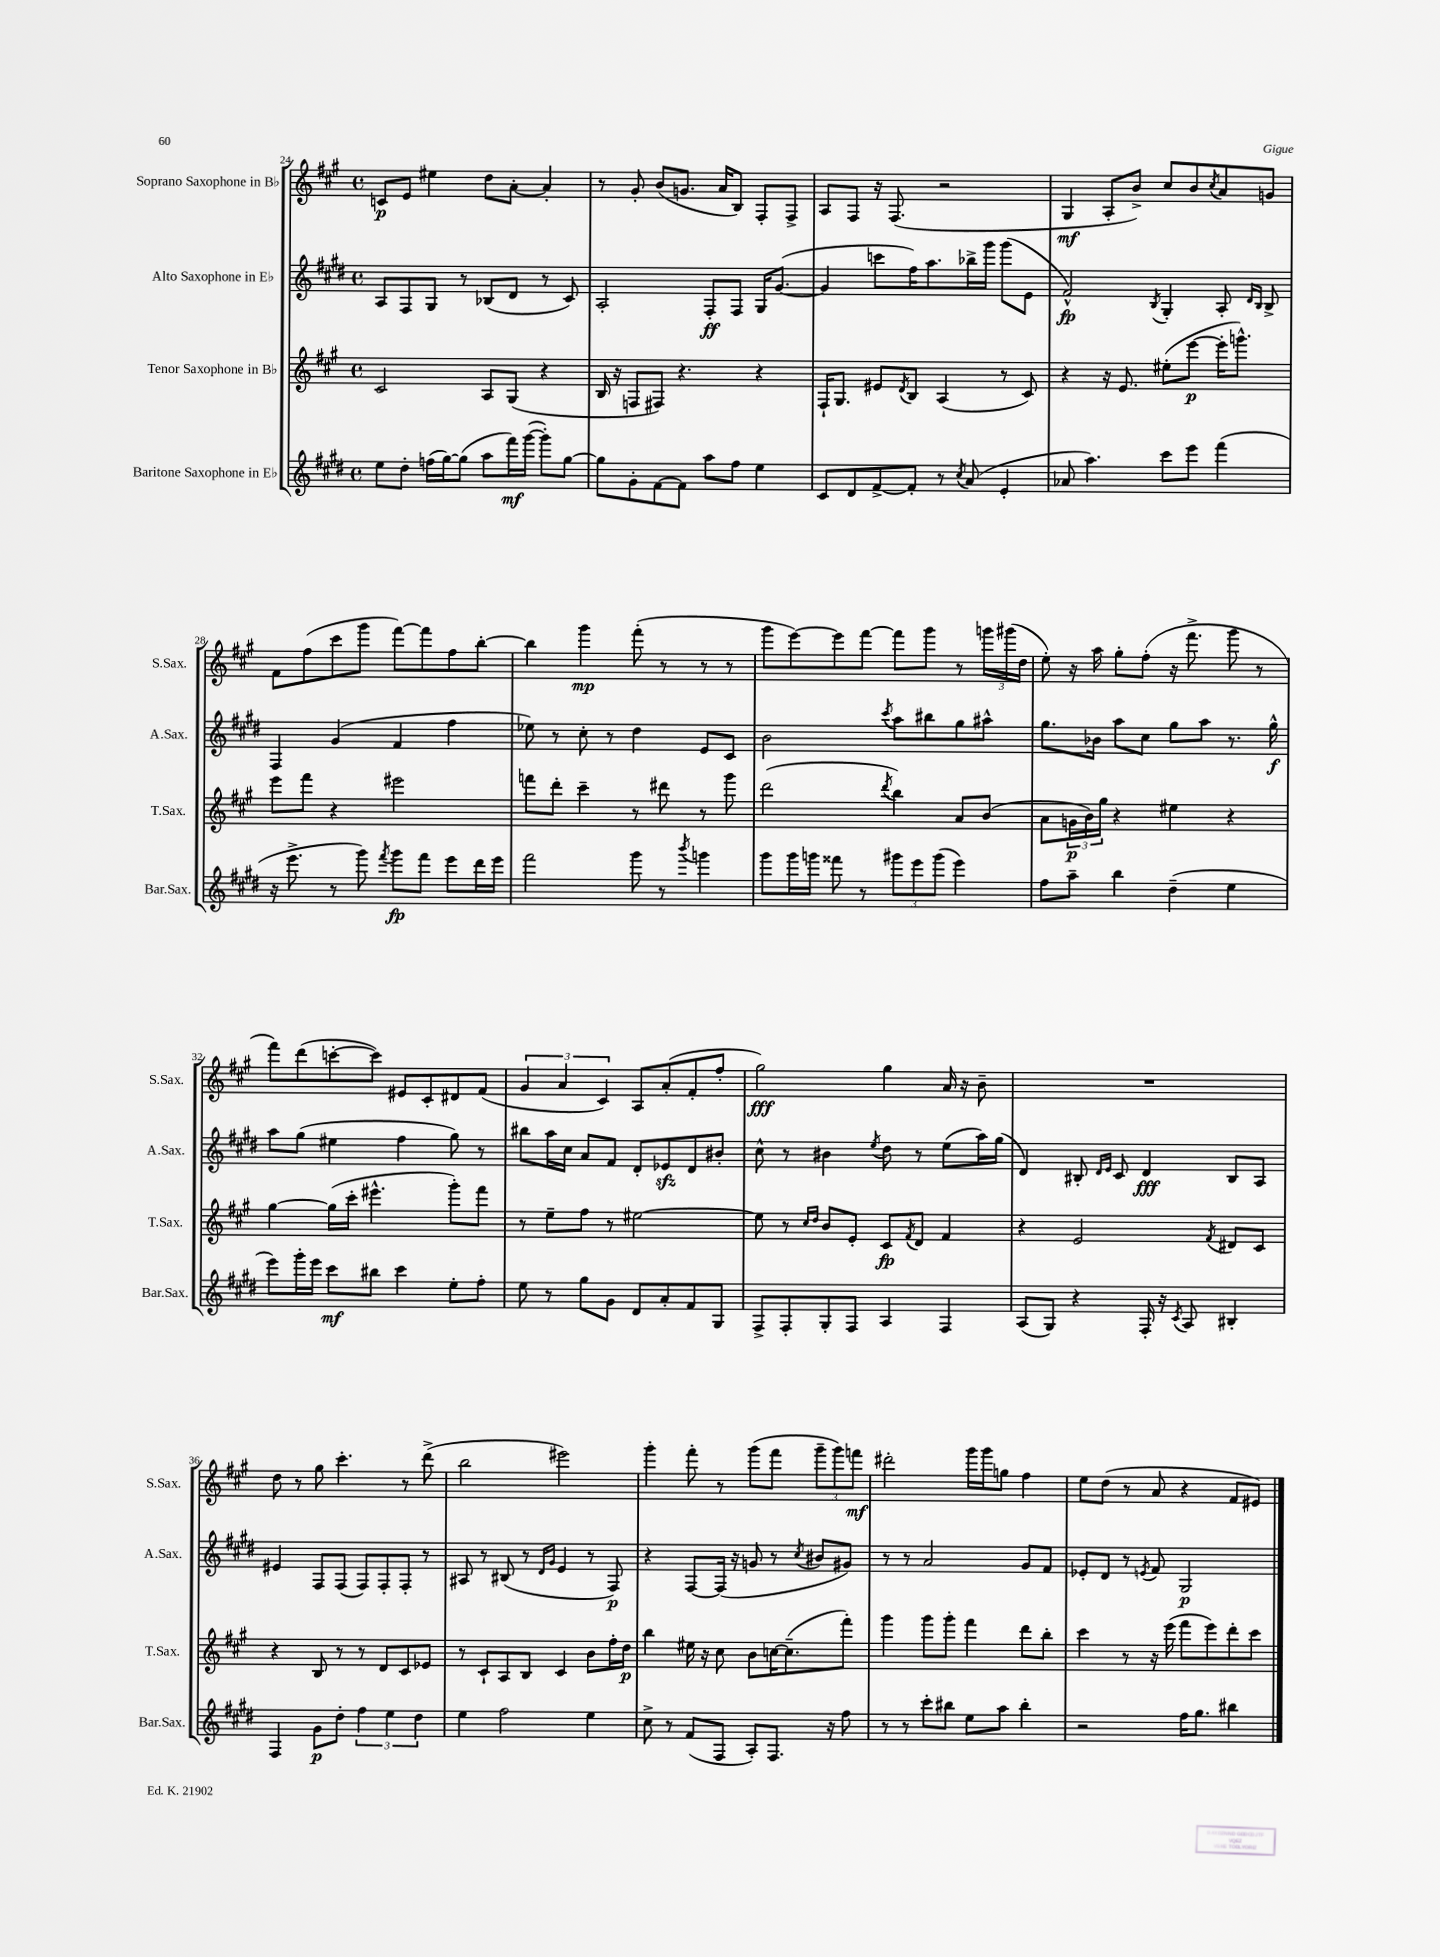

**kern	**kern	**kern	**kern
*staff4	*staff3	*staff2	*staff1
*clefG2	*clefG2	*clefG2	*clefG2
*k[f#c#g#d#]	*k[f#c#g#]	*k[f#c#g#d#]	*k[f#c#g#]
*M4/4	*M4/4	*M4/4	*M4/4
*met(c)	*met(c)	*met(c)	*met(c)
8ee\L	2c#/	8A/L	8c/L
8dd#'\J	.	8F#/	8e/J
(16ff\LL	.	8G#/J	4ee#\
[16gg#\J)	.	.	.
(8gg#\]J	.	8r	.
8aa\L	8A/L	(8B-/L	8dd\L
16fff#\L)	(8G#/J	8d#/J	[8a'\J
([16ggg#\JJ	.	.	.
8ggg#'\]L)	4r	8r	4a'/]
[8gg#\J	.	8c#/)	.
=	=	=	=
8gg#\]L	16B/	2A'/	8r
.	16r	.	.
8g#'\	8F/L	.	8g#'/
[8f#\	8F#/J)	.	(8b/L
8f#\]J	4.r	.	8.g/J
8aa\L	.	8F#'/L	.
.	.	.	16a/LK
8ff#\J	.	8F#/J	8B/J)
4ee\	4r	16G#/LK	8F#'/L
.	.	([8.g#/J	.
.	.	.	8F#^/J
=	=	=	=
8c#/L	16F#`/LK	4g#/]	8A/L
.	8.G#/J	.	.
8d#/	.	.	8F#/J
[8f#^/	8e#/L	8ccc\L	16r
.	.	.	(8.F#/
.	8qd/	.	.
8f#'/]J	8B/J	16ff#\K)	.
.	.	8.aa\	.
8r	(4A/	.	2r
8qcc#/	.	.	.
(8a/	.	16bb-^\L	.
.	.	16ggg#\JJ	.
4e'/	8r	(8ggg#\L	.
.	8c#/)	8e\J	.
=	=	=	=
8a-/	4r	2f#^^/)	4G#/
4.aa\)	.	.	.
.	16r	.	8A'/L
.	8.e/	.	.
.	.	.	8b^/J)
.	.	8qB/	.
8ccc#\L	(8ee#'\L	4G#'/	8cc#/L
8eee\J	[8eee\J	.	8b/
.	.	.	8qcc#/
(4fff#\	16eee'\]LK	8A'/	8a/
.	8.ggg^^\J)	.	.
.	.	16qqd#/LL	.
.	.	16qqB/JJ	.
.	.	8B^/	8g/J
=	=	=	=
16r	8eee\L	4F#/	8f#\L
8.eee^\	.	.	.
.	8fff#\J	.	(8ff#\
8r	4r	(4g#/	8ccc#\
8ggg#\)	.	.	8ggg#\J
8qfff#/	.	.	.
8ggg#\L	2eee#\	4f#/	[8fff#\L)
8fff#\J	.	.	8fff#\]
8eee\L	.	4ff#\	8ff#\
16ddd#\L	.	.	[8bb'\J
16eee\JJ	.	.	.
=	=	=	=
2fff#\	8fff\L	8ee-\)	4bb\]
.	8ddd'\J	8r	.
.	4ccc#~\	8cc#'\	4ggg#\
.	.	8r	.
8ggg#\	8r	4dd#\	(8fff#'\
8r	8ddd#\	.	8r
8qbbb/	.	.	.
4ggg\	8r	8e/L	8r
.	8ggg#\	8c#/J	8r
=	=	=	=
8ggg#\L	(2ddd\	2b\	8ggg#\L
16ggg#\L	.	.	[8eee\)
16ggg\JJ	.	.	.
8fff##\	.	.	8eee\]
8r	.	.	[8fff#\J
.	8qddd/	8qccc#/	.
12ggg#\L	4bb\)	8aa\L	8fff#\]L
12eee\	.	.	.
.	.	8bb#\	8ggg#\J
(12ggg#\J	.	.	.
4eee\)	8a/L	8gg#\	8r
.	(8b/J	8aa#^^\J	24ggg\LL
.	.	.	(24ggg#\
.	.	.	24dd\JJ
=	=	=	=
8ff#\L	8a\L	8.gg#\L	8ee'\)
8aa~\J	24g\L	.	16r
.	24b\)	.	.
.	.	16b-\Jk	16aa\
.	24gg#\JJ	.	.
4bb\	4r	8aa\L	8gg#'\L
.	.	8cc#\J	(8ff#'\J
(4dd#~\	4ee#\	8gg#\L	16r
.	.	.	8.fff#^\
.	.	8aa\J	.
4ee\	4r	8.r	8ggg#\
.	.	.	8r
.	.	16gg#^^\	.
=	=	=	=
8eee\L)	[4gg#\	8aa\L	8fff#\L)
16ggg#'\L	.	(8gg#\J	(8ddd\
16eee\JJ	.	.	.
8ccc#\L	(16gg#\]LL	4ee#\	[8ccc'\
.	16ccc#'\JJ	.	.
8bb#\J	4.eee#^^\	.	8ccc\]J)
4ccc#\	.	4ff#\	8e#/L
.	.	.	8c#'/
8ee'\L	8ggg#'\L)	8gg#\)	8d#/
8ff#'\J	8fff#\J	8r	(8f#/J
=	=	=	=
8ee\	8r	8bb#\L	6g#/
8r	8ee~\L	16aa\L	.
.	.	.	6a/
.	.	16cc#\JJ	.
8gg#\L	8ff#\J	8a/L	.
.	.	.	6c#/)
8g#\J	8r	8f#/J	.
8d#/L	[2ee#\	8d#'/L	8A/L
8a'/	.	8e-/	(8a'/
8f#/	.	8d#/	8f#'/
8G#/J	.	8b#'/J	8ff#'/J
=	=	=	=
8F#^/L	8ee#\]	8cc#^^\	2gg#\)
8F#'/	8r	8r	.
.	16qqcc#/LL	.	.
.	16qqdd/JJ	.	.
8G#'/	8b/L	4b#\	.
8F#/J	8e'/J	.	.
.	.	8qee/	.
4A/	8c#/L	8dd#\	4gg#\
.	8qf#/	.	.
.	8d/J	8r	.
4F#/	4f#/	(8ee\L	16a/
.	.	.	16r
.	.	16aa\L)	8b~\
.	.	(16gg#\JJ	.
=	=	=	=
(8A/L	4r	4d#/)	1r
8G#/J)	.	.	.
4r	2e/	8B#'/	.
.	.	16qqd#/LL	.
.	.	16qqe/JJ	.
.	.	8c#/	.
16F#'/	.	4d#/	.
16r	.	.	.
8qc#/	.	.	.
8A/	.	.	.
.	8qf#/	.	.
4B#'/	8d#/L	8B#/L	.
.	8c#/J	8A/J	.
=	=	=	=
4F#/	4r	4e#/	8dd\
.	.	.	8r
8g#\L	8B/	8F#/L	8gg#\
8dd#'\J	8r	(8F#/J	4.ccc#'\
6ff#\	8r	8F#/L)	.
.	8d/L	8F#'/	.
6ee\	.	.	.
.	8c#/	8F#'/J	8r
6dd#\	.	.	.
.	8e-/J	8r	(8ddd^\
=	=	=	=
4ee\	8r	8A#/	2bb\
.	8c#`/L	8r	.
2ff#\	8A/	(8B#/	.
.	8B/J	8r	.
.	.	16qqd#/LL	.
.	.	16qqg#/JJ	.
.	4c#/	4e/	2eee#\)
4ee\	8b\L	8r	.
.	16ff#'\L	8F#/)	.
.	16dd\JJ	.	.
=	=	=	=
8cc#^\	4bb\	4r	4ggg#'\
8r	.	.	.
(8f#/L	16ee#\	[8F#/L	8fff#'\
.	16r	.	.
8F#/J	8cc#\	(16F#/]Jk	8r
.	.	16r	.
8A'/L)	8b\L	8g/	(8ggg#\L
8.F#/J	[16cc\K	8r	8fff#\J
.	(8.cc~\]	.	.
.	.	8qcc#/	.
.	.	8b#/L	12ggg#~\L
16r	.	.	.
.	.	.	12ggg#\)
8ff#\	8fff#'\J)	8g#/J)	.
.	.	.	12fff\J
=	=	=	=
8r	4ggg#\	8r	2ddd#'\
8r	.	8r	.
8ccc#'\L	8ggg#\L	2a/	.
8bb#\J	8ggg#'\J	.	.
8ee\L	4fff#\	.	16ggg#\LL
.	.	.	16ggg#\J
8aa\J	.	.	8gg\J
4bb#'\	8ddd\L	8g#/L	4ff#\
.	8bb'\J	8f#/J	.
=	=	=	=
2r	4ccc#\	8e-'/L	8ee\L
.	.	8d#/J	(8dd\J
.	8r	8r	8r
.	.	8qe/	.
.	16r	8f#/	8a/
.	(16eee\	.	.
16ff#\LK	8fff#\L	2G#/	4r
8.gg#\J	.	.	.
.	8eee\)	.	.
4bb#\	8ddd'\	.	8f#/L
.	8ccc#\J	.	8e#/J)
==	==	==	==
*-	*-	*-	*-
